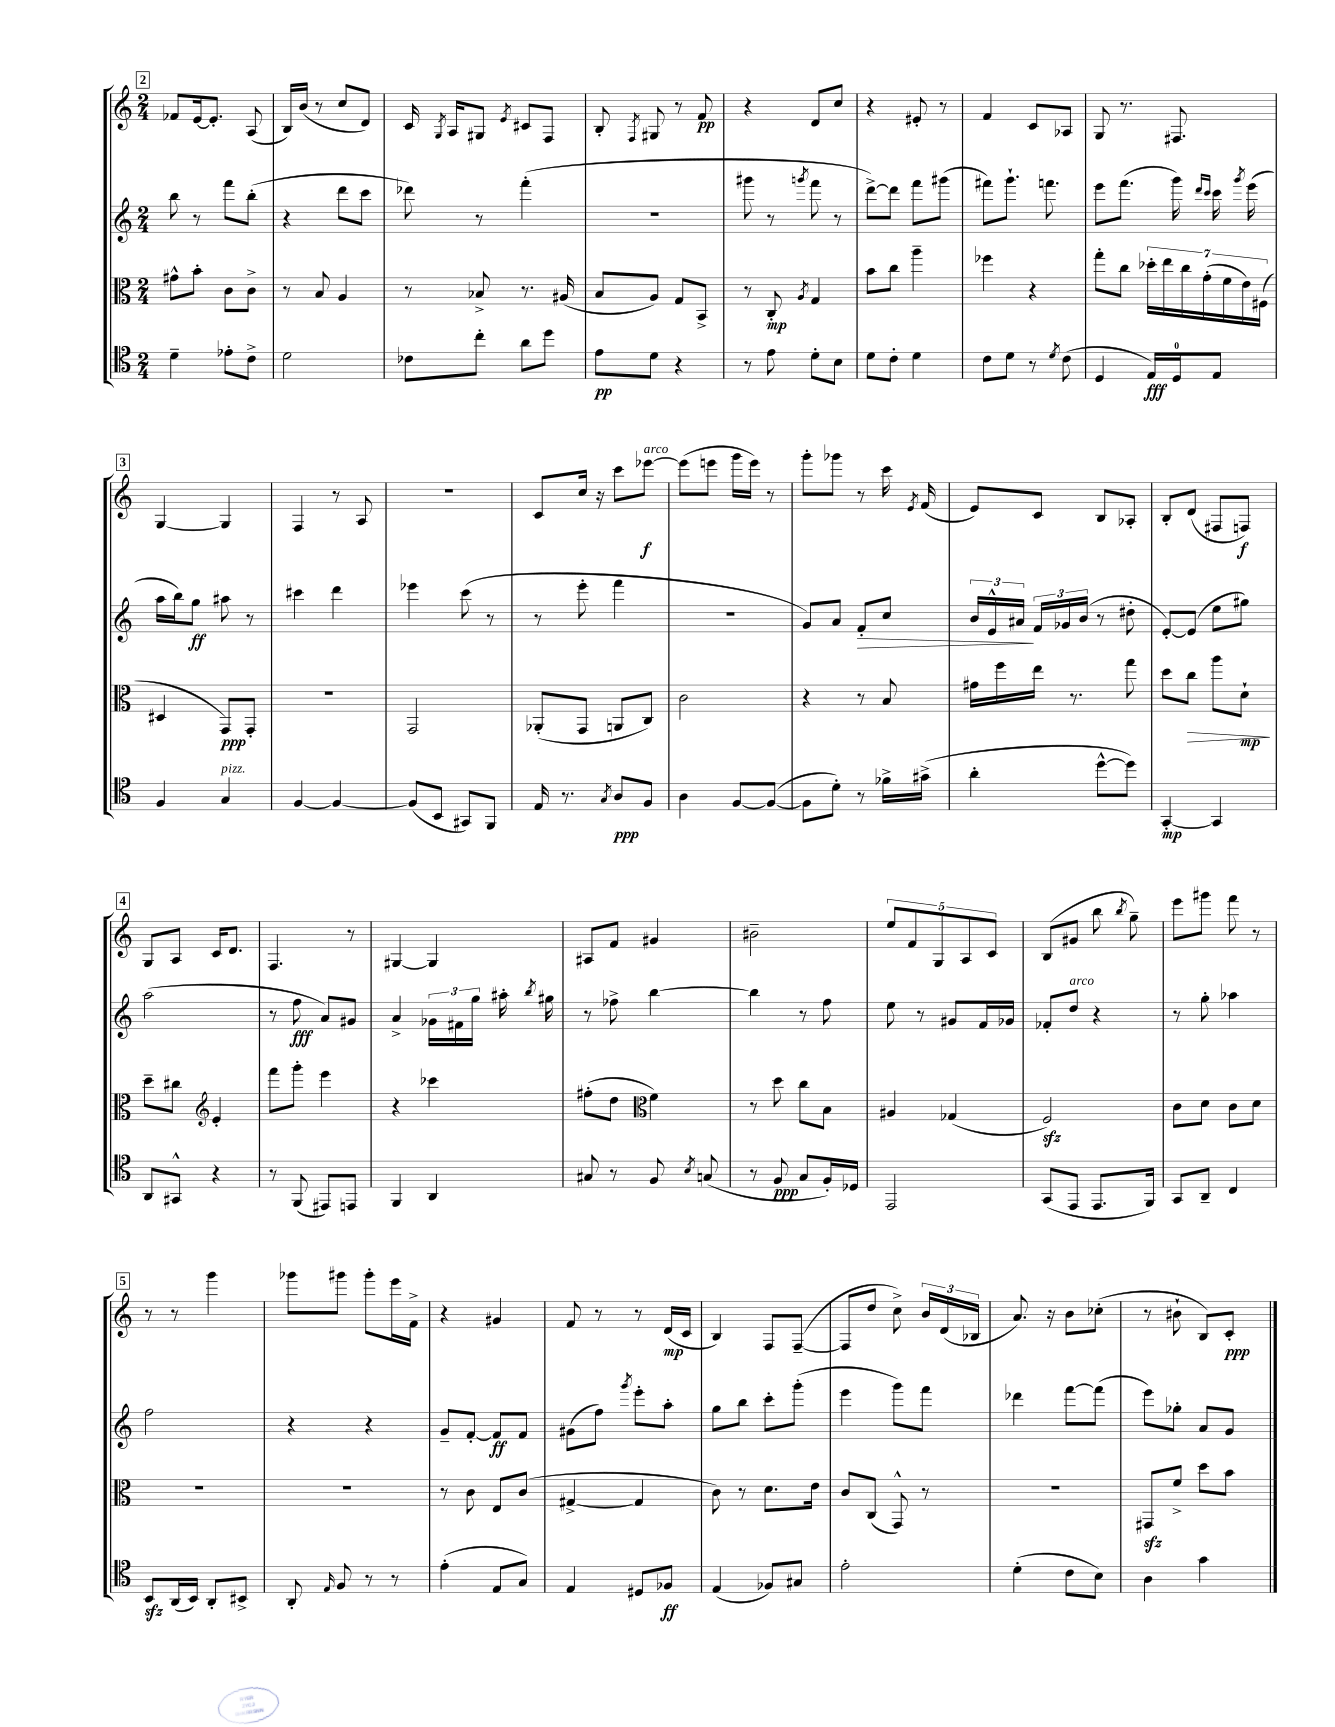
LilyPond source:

<<
\new StaffGroup <<
\new Staff = "s0" {
    \clef treble \key c \major \numericTimeSignature \time 2/4
    \autoBeamOff \mark \markup { \box "2" } fes'8[ e'16~ e'8.]-. a8( |
    b16[) b'16]( r8 c''8[ d'8]) |
    c'16 \acciaccatura { g8 } a16[ gis8] \acciaccatura { e'8 } cis'8[ f8] |
    b8-. \acciaccatura { f8 } gis8 r8 f'8\pp |
    r4 d'8[ c''8] |
    r4 eis'8-. r8 |
    f'4 c'8[ aes8] |
    g8 r8. fis8. |
    \mark \markup { \box "3" } g4~ g4 |
    f4 r8 a8 |
    r2 |
    c'8[ c''16] r16 c'''8[ ees'''8]~\f^\markup { \italic "arco" } |
    ees'''8[( e'''8] g'''16[ e'''16]) r8 |
    g'''8[-. ges'''8] r8 c'''16 \acciaccatura { e'8 } f'16( |
    e'8[) c'8] b8[ aes8]-. |
    b8[-. d'8]( fis8[ f8]\f) |
    \mark \markup { \box "4" } g8[ a8] c'16[ d'8.] |
    f4. r8 |
    gis4~ gis4 |
    ais8[ f'8] gis'4 |
    bis'2-- |
    \tuplet 5/4 { e''8[ f'8 g8 a8 c'8] } |
    b8[( gis'8] b''8 \acciaccatura { b''8 } g''8--) |
    e'''8[ gis'''8] f'''8 r8 |
    \mark \markup { \box "5" } r8 r8 g'''4 |
    ges'''8[ gis'''8] gis'''8[-. e'''16 f'16]-> |
    r4 gis'4 |
    f'8 r8 r8 d'16[\mp( c'16] |
    b4) f8[ f8]~--( |
    f8[ d''8] c''8->) \tuplet 3/2 { b'16[ d'16( bes16] } |
    a'8.) r16 b'8[ ces''8]-.( |
    r8 bis'8-! b8[) c'8]-.\ppp \bar "|." |
}
\new Staff = "s1" {
    \clef treble \key c \major \numericTimeSignature \time 2/4
    \autoBeamOff \mark \markup { \box "2" } b''8 r8 f'''8[ b''8]-.( |
    r4 d'''8[ c'''8] |
    des'''8) r8 f'''4-.( |
    R2 |
    gis'''8 r8 \acciaccatura { g'''8 } f'''8 r8 |
    d'''8[~->) d'''8] f'''8[ gis'''8]( |
    fis'''8[) g'''8.]-! f'''8. |
    e'''8[ f'''8.]( g'''16) \grace { d'''16[ c'''16] } c'''16 \acciaccatura { g'''8 } e'''16( |
    \mark \markup { \box "3" } a''16[ b''16) g''8]\ff ais''8 r8 |
    cis'''4 d'''4 |
    ees'''4 c'''8( r8 |
    r8 e'''8-. f'''4 |
    r2 |
    g'8[) a'8] f'8[-.\> c''8] |
    \tuplet 3/2 { b'16[ e'16-^ ais'16]\! } \tuplet 3/2 { f'16[ ges'16 b'16]( } r8 dis''8-. |
    e'8[~-.) e'8]( e''8[ gis''8]) |
    \mark \markup { \box "4" } a''2( |
    r8 f''8\fff a'8[) gis'8] |
    a'4-> \tuplet 3/2 { ges'16[ fis'16 g''16] } ais''16-. \acciaccatura { b''8 } gis''16 |
    r8 fes''8-> b''4~ |
    b''4 r8 f''8 |
    e''8 r8 gis'8[ f'16 ges'16] |
    fes'8[-. d''8]^\markup { \italic "arco" } r4 |
    r8 g''8-. aes''4 |
    \mark \markup { \box "5" } f''2 |
    r4 r4 |
    g'8[-- f'8]~-. f'8[\ff f'8] |
    gis'8[( f''8]) \acciaccatura { g'''8 } e'''8[-. a''8]-. |
    g''8[ b''8] c'''8[-. g'''8]-.( |
    e'''4 g'''8[) f'''8] |
    des'''4 f'''8[~ f'''8]( |
    e'''8[) ges''8]-. a'8[ g'8] \bar "|." |
}
\new Staff = "s2" {
    \clef alto \key c \major \numericTimeSignature \time 2/4
    \autoBeamOff \mark \markup { \box "2" } gis'8[-^ b'8]-. c'8[ c'8]-> |
    r8 b8 a4 |
    r8 bes8-> r8. ais16( |
    b8[ a8]) g8[ b,8]-> |
    r8 c8-.\mp \acciaccatura { a8 } g4 |
    b'8[ c''8] a''4-- |
    fes''4 r4 |
    g''8[-. c''8] \tuplet 7/4 { des''16[-. e''16 c''16 g'16-.( f'16 e'16) fis16]( } |
    \mark \markup { \box "3" } dis4 g,8[\ppp) g,8]-. |
    R2 |
    g,2 |
    aes,8[-.( g,8] a,8[ c8]) |
    c'2 |
    r4 r8 b8 |
    gis'16[ f''16 e''16] r8. g''8 |
    d''8[ c''8]\> a''8[ d'8]-!\mp\! |
    \mark \markup { \box "4" } d''8[-- cis''8] \clef treble e'4-. |
    f'''8[ g'''8]-. e'''4 |
    r4 ces'''4 |
    fis''8[-.( d''8] \clef alto f'4) |
    r8 d''8 c''8[ b8] |
    ais4 ges4( |
    f2\sfz) |
    c'8[ d'8] c'8[ d'8] |
    \mark \markup { \box "5" } R2 |
    R2 |
    r8 c'8 e8[ c'8]( |
    gis4~-> gis4 |
    c'8) r8 d'8.[ e'16] |
    c'8[ c8]( g,8-^) r8 |
    r2 |
    gis,8[\sfz f'8]-> d''8[ b'8] \bar "|." |
}
\new Staff = "s3" {
    \clef tenor \key c \major \numericTimeSignature \time 2/4
    \autoBeamOff \mark \markup { \box "2" } d'4-- ees'8[-. c'8]-> |
    d'2 |
    ces'8[ c''8]-. a'8[ d''8] |
    e'8[\pp d'8] r4 |
    r8 e'8 d'8[-. b8] |
    d'8[ c'8]-. d'4 |
    c'8[ d'8] r8 \acciaccatura { d'8 } c'8( |
    d4 e16[\fff) d16-0 e8] |
    \mark \markup { \box "3" } f4 g4^\markup { \italic "pizz." } |
    f4~ f4~ |
    f8[( b,8] gis,8[) f,8] |
    e16 r8. \acciaccatura { g8 } a8[\ppp f8] |
    a4 f8[~ f8]~( |
    f8[ d'8]-.) r8 fes'16[-> gis'16]->( |
    a'4-. d''8[~-^ d''8]) |
    g,4~-.\mp g,4 |
    \mark \markup { \box "4" } a,8[ gis,8]-^ r4 |
    r8 f,8( eis,8[) e,8] |
    f,4 a,4 |
    gis8 r8 f8 \acciaccatura { b8 } g8( |
    r8 f8\ppp g8[ f16-.) des16] |
    e,2 |
    g,8[( e,8] e,8.[ f,16]) |
    g,8[ a,8]-- c4 |
    \mark \markup { \box "5" } b,8[\sfz a,16( b,16]) a,8[-. bis,8]-> |
    a,8-. \grace { e16 } f8 r8 r8 |
    e'4-.( e8[ g8]) |
    e4 dis8[ fes8]\ff |
    e4( fes8[) gis8] |
    e'2-. |
    d'4-.( c'8[ b8]) |
    a4 g'4 \bar "|." |
}
>>
>>
